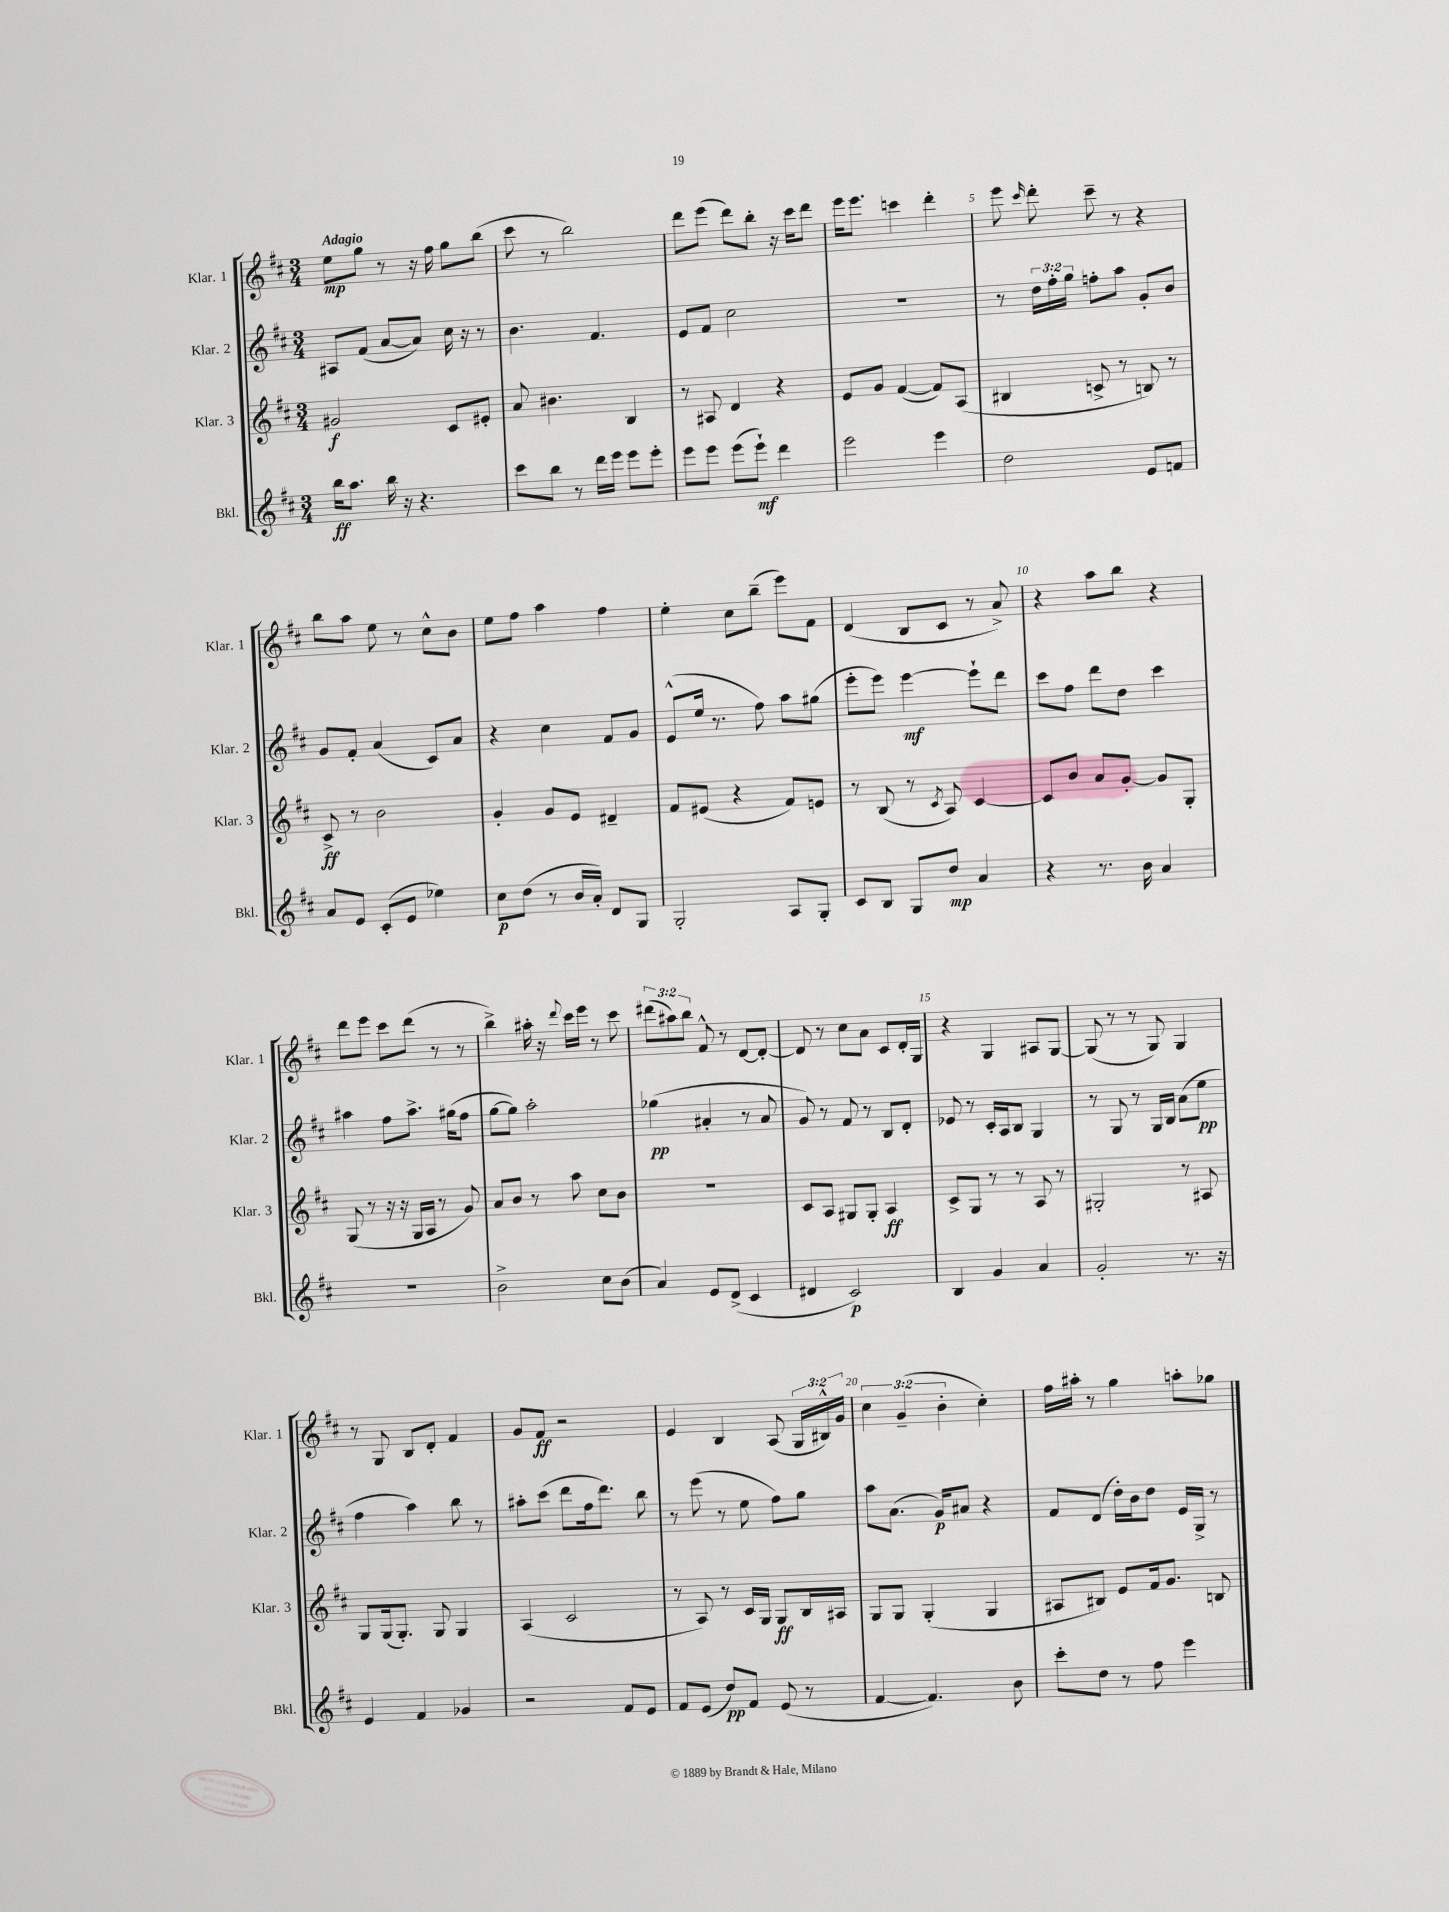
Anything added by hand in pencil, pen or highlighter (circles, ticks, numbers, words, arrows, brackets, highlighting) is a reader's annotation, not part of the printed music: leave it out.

**kern	**dynam	**kern	**dynam	**kern	**dynam	**kern	**dynam
*part4	*part4	*part3	*part3	*part2	*part2	*part1	*part1
*staff4	*staff4	*staff3	*staff3	*staff2	*staff2	*staff1	*staff1
*I"Bkl.	*	*I"Klar. 3	*	*I"Klar. 2	*	*I"Klar. 1	*
*I'Bkl.	*	*I'Klar. 3	*	*I'Klar. 2	*	*I'Klar. 1	*
*clefG2	*	*clefG2	*	*clefG2	*	*clefG2	*
*k[f#c#]	*	*k[f#c#]	*	*k[f#c#]	*	*k[f#c#]	*
*M3/4	*	*M3/4	*	*M3/4	*	*M3/4	*
=1	=1	=1	=1	=1	=1	=1	=1
!	!	!	!	!	!	!LO:TX:a:B:t=Adagio	!
16bb\KL	ff	2g#X/	f	8A#X/L	.	8ee\L	mp
8.aa\J	.	.	.	.	.	.	.
.	.	.	.	(8f#/J	.	8gg\J	.
16bb\	.	.	.	[8a/L	.	8r	.
16r	.	.	.	.	.	.	.
4.r	.	.	.	8a/J])	.	16r	.
.	.	.	.	.	.	16ff#\	.
.	.	8c#/L	.	16cc#\	.	8gg\L	.
.	.	.	.	16r	.	.	.
.	.	8e#X'/J	.	8r	.	(8bb\J	.
=2	=2	=2	=2	=2	=2	=2	=2
8ccc#\L	.	8a/	.	4.b\	.	8ccc#\	.
8bb\J	.	4.b#X\	.	.	.	8r	.
8r	.	.	.	.	.	2bb\)	.
16ddd\LL	.	.	.	4.f#/	.	.	.
16eee\JJ	.	.	.	.	.	.	.
8eee\L	.	4B/	.	.	.	.	.
8eee'\J	.	.	.	.	.	.	.
=3	=3	=3	=3	=3	=3	=3	=3
8eee\L	.	8r	.	8e/L	.	8ddd\L	.
8eee\J	.	8A#X/	.	8f#/J	.	(8eee\J	.
(8eee\L	.	4d/	.	2cc#\	.	8ddd\L)	.
8eee`\J)	mf	.	.	.	.	8bb'\J	.
4ddd\	.	4r	.	.	.	16r	.
.	.	.	.	.	.	16ccc#\KL	.
.	.	.	.	.	.	8ddd\J	.
=4	=4	=4	=4	=4	=4	=4	=4
2eee\	.	8e/L	.	2.r	.	16eee\KL	.
.	.	.	.	.	.	8.eee\J	.
.	.	8g/J	.	.	.	.	.
.	.	([4f#/	.	.	.	4cccn\	.
4eee\	.	8f#/L])	.	.	.	4ddd'\	.
.	.	(8A/J	.	.	.	.	.
=5	=5	=5	=5	=5	=5	=5	=5
2dd\	.	4B#X/	.	8r	.	8eee\	.
.	.	.	.	.	.	16qqccc#/	.
.	.	.	.	24dd\LL	.	8ddd'\	.
.	.	.	.	24ff#'\	.	.	.
.	.	.	.	24gg\JJ	.	.	.
.	.	8cn^/	.	8ffn'\L	.	8ccc#~\	.
.	.	8r	.	8aa\J	.	8r	.
8e/L	.	8Bn/)	.	8g'/L	.	4r	.
8fn/J	.	8r	.	8b/J	.	.	.
!!LO:LB:g=z
=6	=6	=6	=6	=6	=6	=6	=6
8a/L	.	8c#^/	ff	8g/L	.	8bb\L	.
8e/J	.	8r	.	8f#'/J	.	8aa\J	.
(8c#'/L	.	2b\	.	(4a/	.	8ee\	.
8e/J	.	.	.	.	.	8r	.
4ee-X\)	.	.	.	8c#/L)	.	8cc#^^\L	.
.	.	.	.	8a/J	.	8b\J	.
=7	=7	=7	=7	=7	=7	=7	=7
8cc#\L	p	4g'/	.	4r	.	8ee\L	.
(8dd\J	.	.	.	.	.	8ff#\J	.
8r	.	8g/L	.	4cc#\	.	4aa\	.
16b/LL	.	8e/J	.	.	.	.	.
16a'/JJ)	.	.	.	.	.	.	.
8d/L	.	4d#X~/	.	8f#/L	.	4ff#\	.
8G/J	.	.	.	8g/J	.	.	.
=8	=8	=8	=8	=8	=8	=8	=8
2G'/	.	8f#/L	.	(8e^^/L	.	4ee'\	.
.	.	(8e#X/J	.	16ee/Jk	.	.	.
.	.	.	.	8.r	.	.	.
.	.	4r	.	.	.	8cc#\L	.
.	.	.	.	8ff#\)	.	(8bb~\J	.
8A/L	.	8f#/L)	.	8aa\L	.	8eee\L)	.
8G'/J	.	8en/J	.	(8gg#X\J	.	8f#\J	.
=9	=9	=9	=9	=9	=9	=9	=9
8c#/L	.	8r	.	8eee'\L	.	(4d/	.
8B/J	.	(8B/	.	8eee\J)	.	.	.
8G/L	.	8r	.	[4eee\	mf	8B/L	.
.	.	8qc#/	.	.	.	.	.
8dd/J	mp	8A/)	.	.	.	8c#/J	.
4a/	.	[4c#/	.	8eee`\L]	.	8r	.
.	.	.	.	8ddd\J	.	8a^/)	.
=10	=10	=10	=10	=10	=10	=10	=10
4r	.	8c#/L]	.	8ccc#\L	.	4r	.
.	.	8b/J	.	8ff#\J	.	.	.
8.r	.	8a/L	.	8ddd\L	.	8aa\L	.
.	.	[8g'/J	.	8dd\J	.	8bb\J	.
16b\	.	.	.	.	.	.	.
4a/	.	8g/L]	.	4ccc#\	.	4r	.
.	.	8G'/J	.	.	.	.	.
!!LO:LB:g=z
=11	=11	=11	=11	=11	=11	=11	=11
2.r	.	(8G/	.	4aa#X\	.	8ddd\L	.
.	.	8r	.	.	.	8eee\J	.
.	.	16r	.	8ff#\L	.	8ccc#\L	.
.	.	16r	.	.	.	.	.
.	.	16G/LL	.	8.aa#^\J	.	(8ddd\J	.
.	.	16A/JJ	.	.	.	.	.
.	.	8r	.	.	.	8r	.
.	.	.	.	(16gg#X\KL	.	.	.
.	.	8g/)	.	8ff#\J	.	8r	.
=12	=12	=12	=12	=12	=12	=12	=12
2b^\	.	8a/L	.	[8gg\L	.	4bb^\)	.
.	.	8b/J	.	8gg\J])	.	.	.
.	.	8r	.	2aa'\	.	16aa#X'\	.
.	.	.	.	.	.	16r	.
.	.	.	.	.	.	8qqddd/	.
.	.	8aa\	.	.	.	16ccc#\LL	.
.	.	.	.	.	.	16eee\JJ	.
8cc#\L	.	8cc#\L	.	.	.	8r	.
(8b\J	.	8b\J	.	.	.	8ccc#\	.
=13	=13	=13	=13	=13	=13	=13	=13
4a/)	.	2.r	.	(4gg-X\	pp	(12ddd#X\L	.
.	.	.	.	.	.	12aa#X\)	.
.	.	.	.	.	.	12bb\J	.
8e/L	.	.	.	4a#X'/	.	8f#^^/	.
(8d^/J	.	.	.	.	.	8r	.
4c#/	.	.	.	8r	.	[8d/L	.
.	.	.	.	8a#/	.	8d'/J_	.
=14	=14	=14	=14	=14	=14	=14	=14
4d#X/	.	8c#/L	.	8g/)	.	8d/]	.
.	.	8A/J	.	8r	.	8r	.
2c#/)	p	8G#X/L	.	8f#/	.	8cc#\L	.
.	.	8G#'/J	.	8r	.	8a\J	.
.	.	4A/	ff	8B/L	.	8c#/L	.
.	.	.	.	8d'/J	.	16d'/L	.
.	.	.	.	.	.	16G/JJ	.
=15	=15	=15	=15	=15	=15	=15	=15
4B/	.	8c#^/L	.	8e-X/	.	4r	.
.	.	8G/J	.	8r	.	.	.
4g/	.	8r	.	16c#'/LL	.	4G/	.
.	.	.	.	16A/J	.	.	.
.	.	8r	.	8B/J	.	.	.
4a/	.	8A/	.	4G/	.	8A#X/L	.
.	.	8r	.	.	.	[8G/J	.
=16	=16	=16	=16	=16	=16	=16	=16
2g'/	.	2G#X'/	.	8r	.	(8G/]	.
.	.	.	.	8G/	.	8r	.
.	.	.	.	8r	.	8r	.
.	.	.	.	16G/LL	.	8G/)	.
.	.	.	.	16B/JJ	.	.	.
8.r	.	8r	.	(8a\L	.	4G/	.
.	.	8A#X/	.	8ee\J	pp	.	.
16r	.	.	.	.	.	.	.
!!LO:LB:g=z
=17	=17	=17	=17	=17	=17	=17	=17
4e/	.	8G/L	.	4ff#\	.	8r	.
.	.	(16G/k	.	.	.	8G/	.
.	.	8.G'/J)	.	.	.	.	.
4f#/	.	.	.	4aa\)	.	8B/L	.
.	.	8G/	.	.	.	8d'/J	.
4g-X/	.	4G/	.	8bb\	.	4f#/	.
.	.	.	.	8r	.	.	.
=18	=18	=18	=18	=18	=18	=18	=18
2r	.	(4A/	.	8aa#X'\L	.	8g/L	.
.	.	.	.	(8ccc#\J	.	8f#/J	ff
.	.	2c#/	.	8ddd\L	.	2r	.
.	.	.	.	16ff#\k	.	.	.
.	.	.	.	8.ddd\J)	.	.	.
8f#/L	.	.	.	.	.	.	.
8e/J	.	.	.	8bb\	.	.	.
=19	=19	=19	=19	=19	=19	=19	=19
8f#/L	.	8r	.	8r	.	4e/	.
(8e/J	.	8A/)	.	(8eee\	.	.	.
8dd/L)	pp	8r	.	8r	.	4B/	.
8f#/J	.	16c#/LL	.	8ee\	.	.	.
.	.	16G/JJ	.	.	.	.	.
(8e/	.	8G/L	ff	8ff#\L)	.	(8A/	.
8r	.	16B/L	.	8gg\J	.	24G/LL	.
.	.	.	.	.	.	24B#X^^/)	.
.	.	16A#X/JJ	.	.	.	.	.
.	.	.	.	.	.	24g/JJ	.
=20	=20	=20	=20	=20	=20	=20	=20
[4f#/	.	8G/L	.	8aa\L	.	6cc#\	.
.	.	8G/J	.	(8.a\J	.	.	.
.	.	.	.	.	.	(6g~/	.
4.f#/])	.	(4G'/	.	.	.	.	.
.	.	.	.	16g/KL)	p	.	.
.	.	.	.	.	.	6b'\	.
.	.	.	.	8a#X/J	.	.	.
.	.	4G/	.	4r	.	4cc#'\)	.
8b\	.	.	.	.	.	.	.
=21	=21	=21	=21	=21	=21	=21	=21
8ccc#'\L	.	8A#X/L	.	8f#/L	.	16ff#\LL	.
.	.	.	.	.	.	16aa#X'\JJ	.
8dd\J	.	8B#X/J)	.	(8d/J	.	8r	.
8r	.	8e/L	.	16dd'\LL)	.	4gg\	.
.	.	.	.	16b\J	.	.	.
8ff#\	.	16f#/k	.	8dd\J	.	.	.
.	.	8.g/J	.	.	.	.	.
4eee\	.	.	.	16e/LL	.	8aan'\L	.
.	.	.	.	16G^/JJ	.	.	.
.	.	8Bn/	.	8r	.	8gg-X\J	.
==	==	==	==	==	==	==	==
*-	*-	*-	*-	*-	*-	*-	*-
